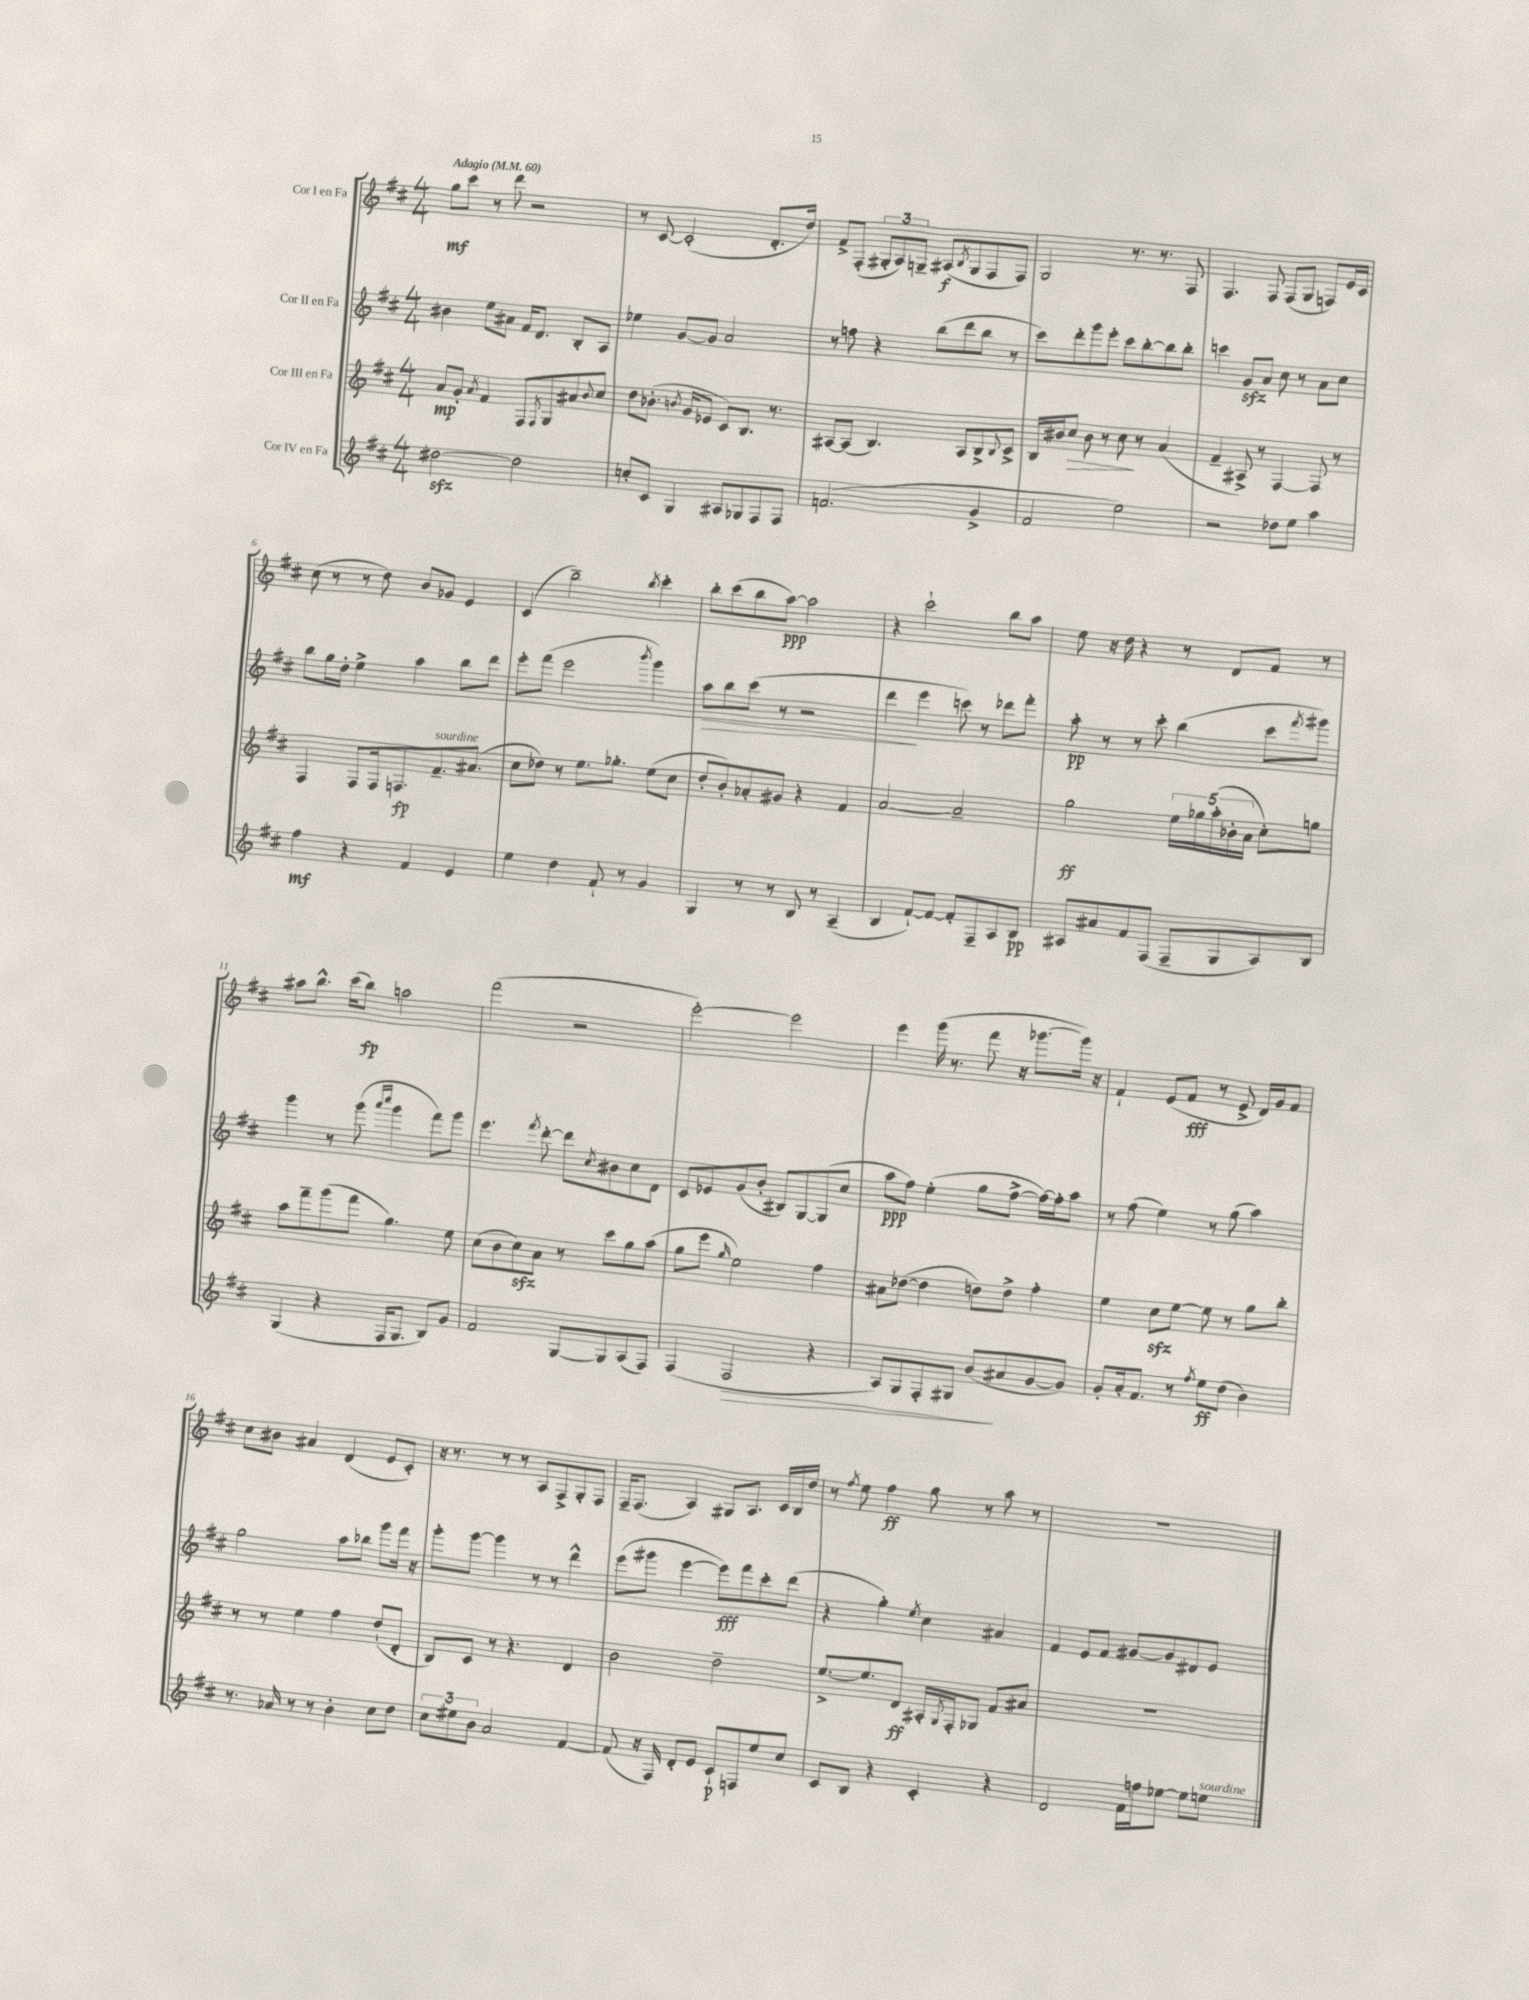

**kern	**dynam	**kern	**dynam	**kern	**dynam	**kern	**dynam
*part4	*part4	*part3	*part3	*part2	*part2	*part1	*part1
*staff4	*staff4	*staff3	*staff3	*staff2	*staff2	*staff1	*staff1
*I"Cor IV en Fa	*	*I"Cor III en Fa	*	*I"Cor II en Fa	*	*I"Cor I en Fa	*
*clefG2	*	*clefG2	*	*clefG2	*	*clefG2	*
*k[f#c#]	*	*k[f#c#]	*	*k[f#c#]	*	*k[f#c#]	*
*M4/4	*	*M4/4	*	*M4/4	*	*M4/4	*
*MM60	*	*MM60	*	*MM60	*	*MM60	*
=1	=1	=1	=1	=1	=1	=1	=1
!	!	!	!	!	!	!LO:TX:a:B:t=Adagio	!
[2dd#Xzz\	.	8a/L	mp	4b#X\	.	8gg\L	mf
.	.	8g'/J	.	.	.	8ccc#\J	.
.	.	8qa/	.	.	.	.	.
.	.	4f#/	.	8ee\L	.	8r	.
.	.	.	.	8a#X\J	.	8ddd\	.
2dd#\]	.	8F#/L	.	16f#/KL	.	2r	.
.	.	.	.	8.d/J	.	.	.
.	.	8qF#/	.	.	.	.	.
.	.	8G/	.	.	.	.	.
.	.	8a#X/	.	8B'/L	.	.	.
.	.	8qqb/	.	.	.	.	.
.	.	8cc#/J	.	8A/J	.	.	.
=2	=2	=2	=2	=2	=2	=2	=2
8ccn'/L	.	8dd\L	.	4ee-X\	.	8r	.
8c#/J	.	(8.b-X'\J	.	.	.	[8c#/	.
4G/	.	.	.	[8g/L	.	(2c#'/]	.
.	.	8qbn/	.	.	.	.	.
.	.	16g/KL	.	.	.	.	.
.	.	8e-X/J	.	8g/J]	.	.	.
8A#X/L	.	8c#/L)	.	2a/	.	.	.
8G-X/	.	8.B/J	.	.	.	.	.
8F#/	.	.	.	.	.	8.d'/L	.
.	.	8.r	.	.	.	.	.
8F#/J	.	.	.	.	.	.	.
.	.	.	.	.	.	16dd/Jk)	.
=3	=3	=3	=3	=3	=3	=3	=3
(2.fn/	.	[8A#X/L	.	8r	.	8f#^/L	.
.	.	(8A#/J]	.	8ffn\	.	(8F#'/J	.
.	.	4.B/)	.	4r	.	12G#X'/L	.
.	.	.	.	.	.	12A/)	.
.	.	.	.	.	.	12Gn~/J	.
.	.	.	.	(8bb\L	.	(8A#X/L	f
.	.	.	.	.	.	8qB/	.
.	.	8A#/L	.	8ddd\	.	8G/	.
4g^/	.	8B^/	.	8bb\J	.	8F#/	.
.	.	8qqB/	.	.	.	.	.
.	.	8c#^/J	.	8r	.	8F#/J)	.
=4	=4	=4	=4	=4	=4	=4	=4
2f#/	.	16B/LL	.	8ccc#\L)	.	2G/	.
.	.	16b#X/J	.	.	.	.	.
!	!	!	!LO:HP:b	!	!	!	!
.	.	8cc#/J	>	8ddd'\	.	.	.
.	.	8b#\	.	8ggg\	.	.	.
.	.	8r	.	8eee'\J	.	.	.
2ee\)	.	8cc#\	.	8ccc#\L	.	8.r	.
.	.	8r	]	[8bb'\	.	.	.
.	.	.	.	.	.	8.r	.
.	.	(4a/	.	8bb\]	.	.	.
.	.	.	.	8bb'\J	.	8F#/	.
=5	=5	=5	=5	=5	=5	=5	=5
2r	.	4f#~/	.	4cccn\	.	4.F#/	.
.	.	8A#X^/)	.	8gzz/L	.	.	.
.	.	8r	.	8a/J	.	8F#/	.
8dd-X\L	.	[4F#/	.	8cc#\	.	(8F#/L	.
8ee\J	.	.	.	8r	.	8G/J	.
4aa\	.	8F#/]	.	8a\L	.	8Fn/L)	.
.	.	8r	.	8cc#\J	.	16e/L	.
.	.	.	.	.	.	16c#/JJ	.
!!LO:LB:g=z
=6	=6	=6	=6	=6	=6	=6	=6
4ff#\	mf	4F#/	.	8bb\L	.	(8cc#\	.
.	.	.	.	16gg\L	.	8r	.
.	.	.	.	16dd'\JJ	.	.	.
4r	.	8F#/L	.	4ee^\	.	8r	.
.	.	16F#/k	.	.	.	8dd\)	.
.	.	8.Fn/	fp	.	.	.	.
4f#/	.	.	.	4aa\	.	8b/L	.
!	!	!LO:TX:a:i:t=sourdine	!	!	!	!	!
.	.	8.f#~/	.	.	.	8g-X/J	.
4e/	.	.	.	8bb\L	.	4e/	.
.	.	(8.a#X/J	.	.	.	.	.
.	.	.	.	8ddd\J	.	.	.
=7	=7	=7	=7	=7	=7	=7	=7
4ee\	.	8cc#\L	.	8eee'\L	.	(4c#/	.
.	.	8dd-X\J)	.	(8fff#\J	.	.	.
4dd\	.	8r	.	2eee\	.	2bb~\)	.
.	.	8.ee\L	.	.	.	.	.
8f#`/	.	.	.	.	.	.	.
.	.	8.gg-X'\J	.	.	.	.	.
8r	.	.	.	.	.	.	.
.	.	.	.	8qbbb/	.	8qbb/	.
4g/	.	(8ee\L	.	4ggg\)	.	4ccc#'\	.
.	.	8cc#\J	.	.	.	.	.
=8	=8	=8	=8	=8	=8	=8	=8
!	!	!	!	!	!LO:HP:b	!	!
4G/	.	8dd'/L	.	8aa\L	>	8bb'\L	.
.	.	8b'/)	.	8bb\	.	(8ccc#\	.
8r	.	8a-X'/	.	(8ccc#\J	.	8bb\	.
8r	.	8g#X/J	.	8r	.	[8aa\J)	ppp
8B/	.	4r	.	2r	.	2aa\]	.
8r	.	.	.	.	.	.	.
(4A~/	.	4f#/	.	.	.	.	.
=9	=9	=9	=9	=9	=9	=9	=9
4B/	.	[2a/	.	4ddd\	.	4r	.
[8f#`/L)	.	.	.	4eee\	]	2ccc#`\	.
8f#/J_	.	.	.	.	.	.	.
8f#'/L]	.	2a~/]	.	8cccn\)	.	.	.
8F#~/	.	.	.	8r	.	.	.
8A/	.	.	.	8ddd-X\L	.	8bb\L	.
8B/J	pp	.	.	8fff#'\J	.	8aa\J	.
=10	=10	=10	=10	=10	=10	=10	=10
8A#X/L	.	2gg\	ff	8aa'\	pp	8ee\	.
8a#X/	.	.	.	8r	.	16r	.
.	.	.	.	.	.	16dd\	.
8f#/	.	.	.	8r	.	4r	.
(8F#/J	.	.	.	8ccc#'\	.	.	.
8F#~/L	.	20ee\LL	.	(4bb\	.	8r	.
.	.	20gg-X\	.	.	.	.	.
.	.	(20aa'\	.	.	.	.	.
8G/	.	.	.	.	.	8d/L	.
.	.	20b-X'\	.	.	.	.	.
.	.	20a\JJ	.	.	.	.	.
8A#/)	.	8cc#'\L)	.	8ccc#\L	.	8f#/J	.
.	.	.	.	8qfff#/	.	.	.
8B/J	.	8ggn\J	.	8ggg#X\J)	.	8r	.
!!LO:LB:g=z
=11	=11	=11	=11	=11	=11	=11	=11
(4G/	.	8aa\L	.	4ggg\	.	8aa#X\L	.
.	.	8fff#~\	.	.	.	8.bb^^\J	.
4r	.	(8ggg\	.	8r	.	.	.
.	.	.	.	.	.	(16ccc#\KL	.
.	.	8fff#\J	.	(8ggg\	.	8bb\J)	fp
.	.	.	.	16qqaaa/LL	.	.	.
.	.	.	.	16qqcccc#/JJ	.	.	.
16F#/KL	.	4.gg\)	.	4ggg\	.	2aan\	.
8.G/J	.	.	.	.	.	.	.
8B/L)	.	.	.	8fff#\L)	.	.	.
8g/J	.	8ee\	.	8ggg\J	.	.	.
=12	=12	=12	=12	=12	=12	=12	=12
2f#/	.	(8cc#\L	.	4.eee\	.	(2fff#\	.
.	.	8b\	.	.	.	.	.
.	.	8cc#zz\)	.	.	.	.	.
.	.	.	.	8qfff#/	.	.	.
.	.	8a\J	.	[8ddd'\	.	.	.
[8G/L	.	8r	.	8ddd\L]	.	2r	.
.	.	.	.	8qcc#/	.	.	.
8G/]	.	8ccc#\L	.	8b#X\	.	.	.
(8A/	.	8gg\	.	8cc#\	.	.	.
8F#/J)	.	(8aa\J	.	8d\J	.	.	.
=13	=13	=13	=13	=13	=13	=13	=13
(4F#/	.	8gg\L	.	8c#/L	.	[2eee'\)	.
.	.	8eee\J	.	8e-X/	.	.	.
.	.	16qqgg/	.	.	.	.	.
!	!LO:HP:b	!	!	!	!	!	!
2F#/	>	2ee\)	.	(8g/	.	.	.
.	.	.	.	8b'/J	.	.	.
.	.	.	.	8B#X/L)	.	2eee\]	.
.	.	.	.	[8G/	.	.	.
4r	.	4ff#\	.	(8G/]	.	.	.
.	.	.	.	8cc#/J	.	.	.
=14	=14	=14	=14	=14	=14	=14	=14
8A/L)	.	8a#X\L	.	8aa\L	ppp	4eee\	.
8G/	.	([8dd-X\J	.	8ff#\J)	.	.	.
8F#'/	.	4dd-\]	.	(4ee'\	.	(16ggg\	.
.	.	.	.	.	.	8.r	.
8G#X/J	.	.	.	.	.	.	.
(8b/L	.	8ddn\L)	.	8gg\L	.	8fff#\	.
8a#X/	]	8dd^\J	.	[8ff#^\J	.	16r	.
.	.	.	.	.	.	[8.ggg-X\L	.
[8g/	.	4ff#'\	.	16ff#\LL_)	.	.	.
.	.	.	.	16ff#'\J]	.	.	.
8g/J])	.	.	.	8aa\J	.	16ggg-\Jk])	.
.	.	.	.	.	.	16r	.
=15	=15	=15	=15	=15	=15	=15	=15
8g'/L	.	4ee\	.	8r	.	4f#`/	.
16a'/k	.	.	.	(8ff#\	.	.	.
8.f#/J	.	.	.	.	.	.	.
.	.	8cc#zz\L	.	4ee\)	.	(8e/L	.
8r	.	[8ee\J	.	.	.	8f#/J	fff
8qff#/	.	.	.	.	.	.	.
8ee\L	ff	8ee\]	.	8r	.	8r	.
(8dd\J	.	8r	.	(8gg\	.	8e^/	.
4b\)	.	8gg\L	.	4aa\)	.	16d/LL)	.
.	.	.	.	.	.	16g/J	.
.	.	8bb'\J	.	.	.	8f#/J	.
!!LO:LB:g=z
=16	=16	=16	=16	=16	=16	=16	=16
8.r	.	8r	.	2gg\	.	8cc#\L	.
.	.	8r	.	.	.	8b#X\J	.
16a-X/	.	.	.	.	.	.	.
8r	.	4ee\	.	.	.	4a#X/	.
8r	.	.	.	.	.	.	.
4b'\	.	4ff#\	.	8aa\L	.	(4d/	.
.	.	.	.	8bb-X\J	.	.	.
8cc#\L	.	(8dd`/L	.	8ggg\L	.	8e/L	.
8dd\J	.	8d'/J	.	16fff#\Jk	.	8c#'/J)	.
.	.	.	.	16r	.	.	.
=17	=17	=17	=17	=17	=17	=17	=17
12cc#\L	.	8B/L)	.	8ggg'\L	.	16r	.
.	.	.	.	.	.	8.r	.
12ee#X\	.	.	.	.	.	.	.
.	.	8c#/J	.	[8ggg\J	.	.	.
12b\J	.	.	.	.	.	.	.
2a/	.	8r	.	4ggg\]	.	8r	.
.	.	4.r	.	.	.	8r	.
.	.	.	.	8r	.	8A/L	.
.	.	.	.	8r	.	8F#^/	.
[4f#/	.	4d/	.	4ddd^^\	.	8G'/	.
.	.	.	.	.	.	8F#/J	.
=18	=18	=18	=18	=18	=18	=18	=18
(8f#/]	.	2b\	.	(8eee\L	.	16F#~/KL	.
.	.	.	.	.	.	(8.F#/J	.
16r	.	.	.	8ggg#X\J	.	.	.
16F#/)	.	.	.	.	.	.	.
8d'/L	.	.	.	[4eee\	.	4A/)	.
8e/J	.	.	.	.	.	.	.
8c#`/L	p	2dd~\	.	8eee\L])	fff	8G#X/L	.
8Fn/	.	.	.	8fff#\	.	8.A/J	.
8ee/	.	.	.	8ccc#'\	.	.	.
.	.	.	.	.	.	16c#/LL	.
8cc#/J	.	.	.	(8ddd\J	.	16B/	.
.	.	.	.	.	.	16dd/JJ	.
=19	=19	=19	=19	=19	=19	=19	=19
8c#/L	.	[8.ee^/L	.	4r	.	8r	.
.	.	.	.	.	.	8qff#/	.
8B/J	.	.	.	.	.	8ee\	.
.	.	8.ee/]	.	.	.	.	.
4r	.	.	.	4gg'\)	.	4ff#\	ff
.	.	8d/J	ff	.	.	.	.
.	.	.	.	8qee/	.	.	.
4c#'/	.	16A#X'/LL	.	4cc#\	.	8gg\	.
.	.	8qG/	.	.	.	.	.
.	.	16F#'/J	.	.	.	.	.
.	.	8G-X/J	.	.	.	8r	.
4r	.	8f#/L	.	4a#X/	.	8aa\	.
.	.	8a#X/J	.	.	.	8r	.
=20	=20	=20	=20	=20	=20	=20	=20
2d/	.	1r	.	4f#/	.	1r	.
.	.	.	.	8e/L	.	.	.
.	.	.	.	8f#/J	.	.	.
16f#\LL	.	.	.	[8g#X/L	.	.	.
16ffn\J	.	.	.	.	.	.	.
[8ee-X\J	.	.	.	8g#/]	.	.	.
8ee-\L]	.	.	.	8d#X/	.	.	.
!LO:TX:a:i:t=sourdine	!	!	!	!	!	!	!
8een\J	.	.	.	8e/J	.	.	.
==	==	==	==	==	==	==	==
*-	*-	*-	*-	*-	*-	*-	*-
